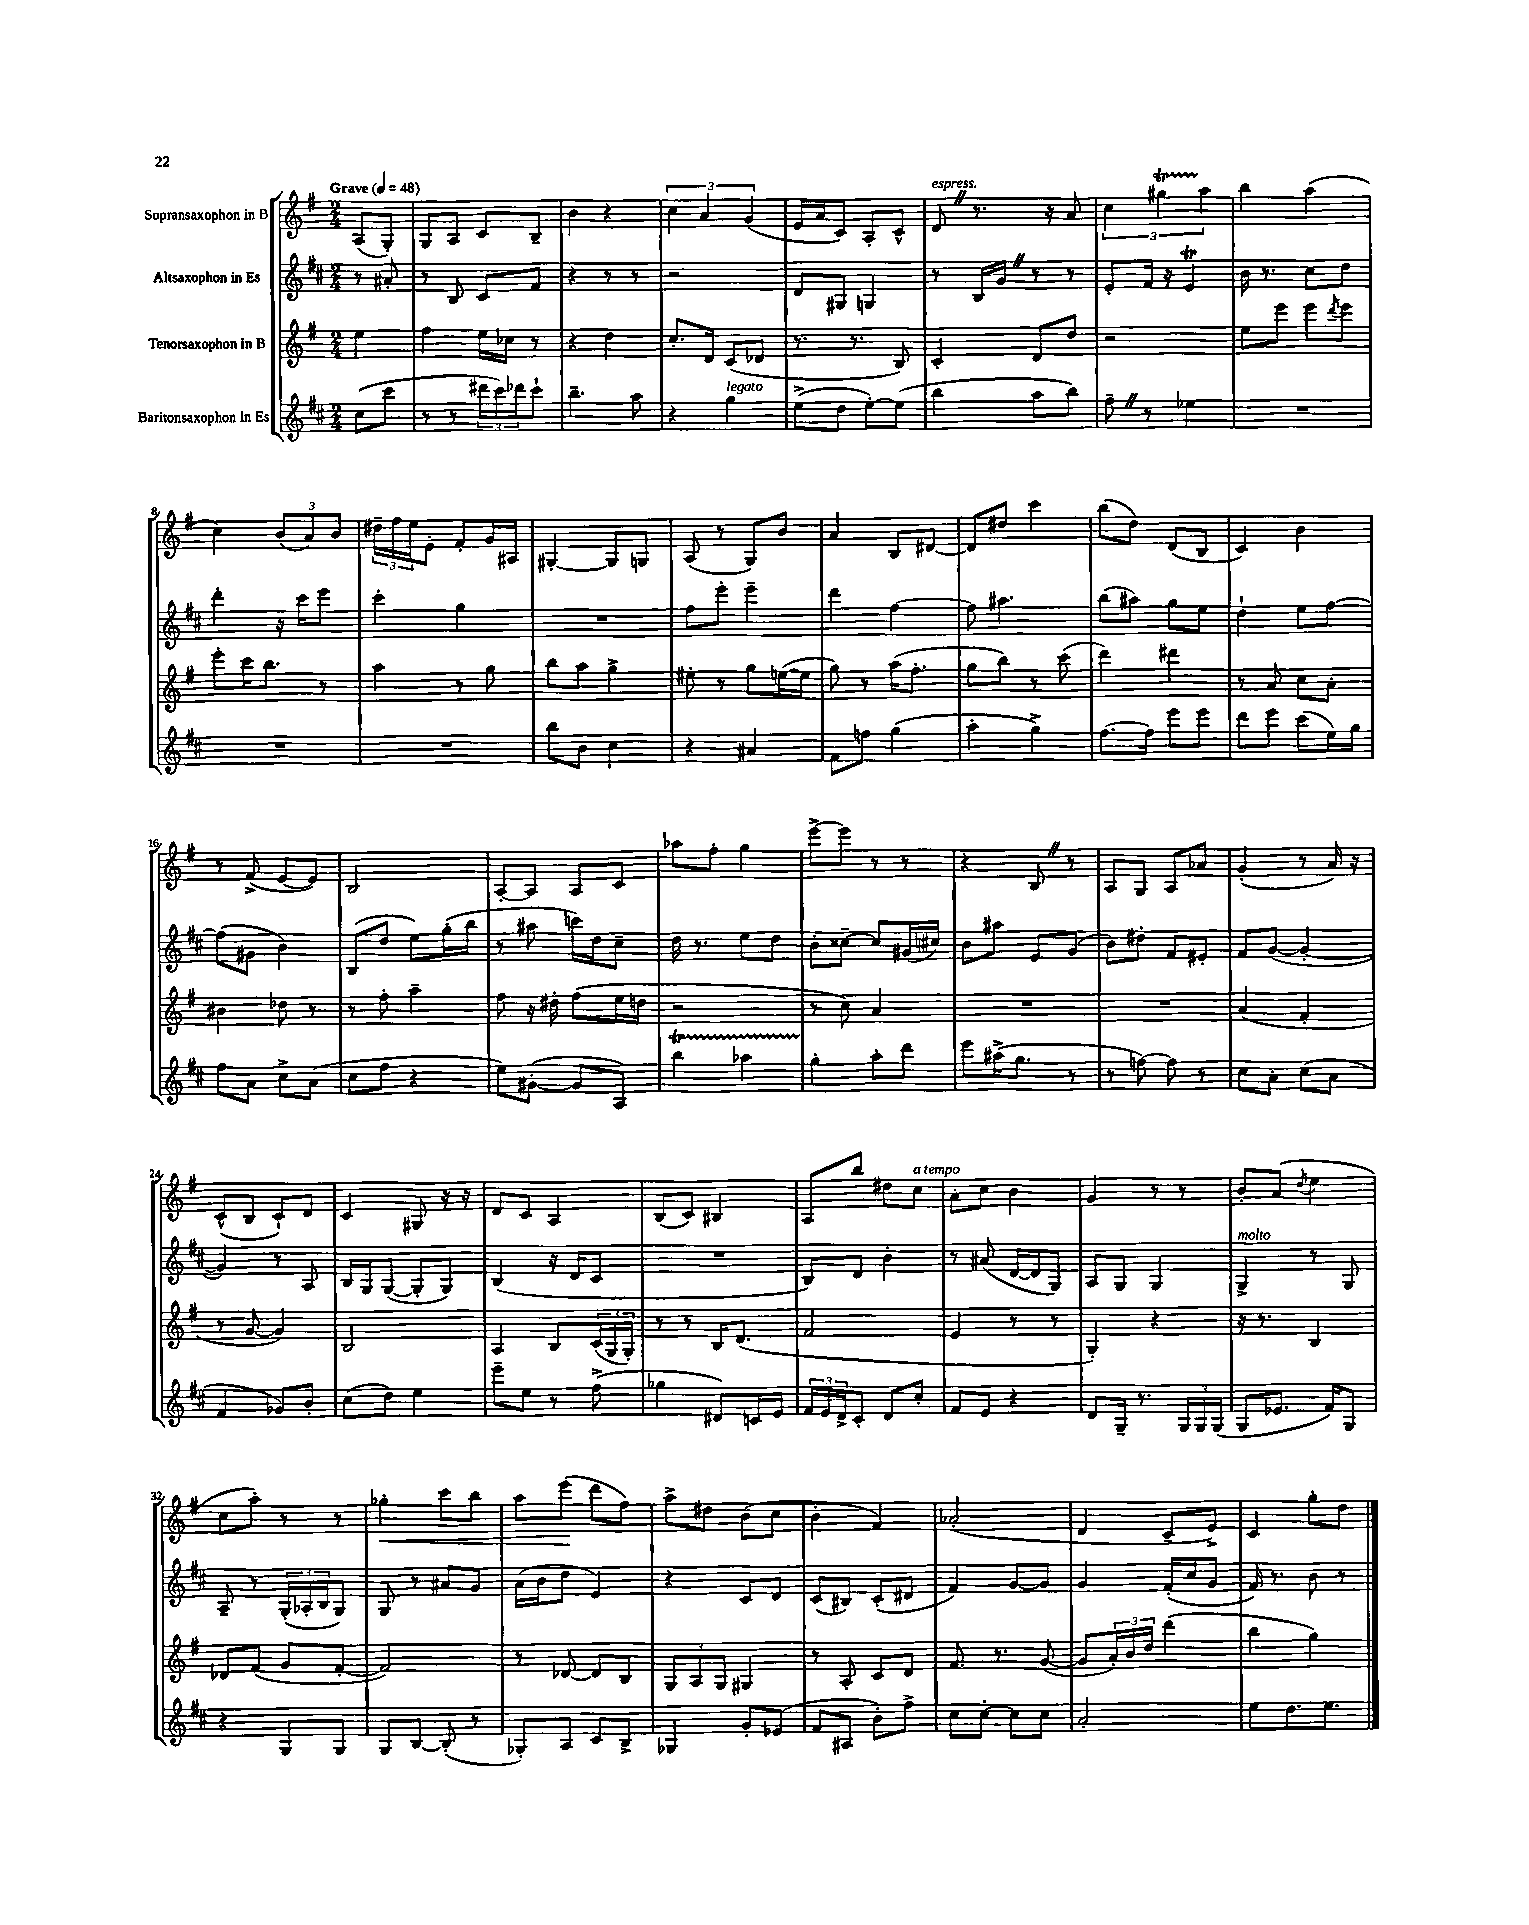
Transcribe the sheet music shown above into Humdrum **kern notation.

**kern	**kern	**kern	**kern	**dynam
*part4	*part3	*part2	*part1	*part1
*staff4	*staff3	*staff2	*staff1	*staff1
*I"Baritonsaxophon in Es	*I"Tenorsaxophon in B	*I"Altsaxophon in Es	*I"Sopransaxophon in B	*
*clefG2	*clefG2	*clefG2	*clefG2	*
*k[f#c#]	*k[f#]	*k[f#c#]	*k[f#]	*
*M2/4	*M2/4	*M2/4	*M2/4	*
*MM48	*MM48	*MM48	*MM48	*
=	=	=	=	=
!	!	!	!LO:TX:a:B:t=Grave	!
(8cc#\L	4ee\	8r	(8A/L	.
8ccc#\J	.	8a#X'/	8G'/J)	.
=1	=1	=1	=1	=1
8r	4ff#\	8r	8G/L	.
8r	.	8B/	8A/J	.
24ddd#X\LL	16ee\LL	8c#/L	8c/L	.
24ccc#\)	.	.	.	.
.	16cc-X\JJ	.	.	.
24ddd-X\J	.	.	.	.
8ccc#`\J	8r	8f#/J	8B~/J	.
=2	=2	=2	=2	=2
4.bb~\	4r	4r	4b\	.
.	4dd\	8r	4r	.
8aa\	.	8r	.	.
=3	=3	=3	=3	=3
4r	8.cc'/L	2r	6cc\	.
.	.	.	6a/	.
.	16d/Jk	.	.	.
!LO:TX:a:i:t=legato	!	!	!	!
4gg\	(8c/L	.	.	.
.	.	.	(6g/	.
.	8d-X/J	.	.	.
=4	=4	=4	=4	=4
(8ee^\L	8.r	8d/L	16e/LL	.
.	.	.	16a/J	.
8dd\J	.	8G#X/J	8c/J)	.
.	8.r	.	.	.
[8ee'\L)	.	4Gn/	8A'/L	.
(8ee\J]	8B/)	.	8c^^/J	.
=5	=5	=5	=5	=5
!	!	!	!LO:TX:a:i:t=espress.	!
4bb\	4c'/	8r	8dZ/	.
.	.	16B/LL	8.r	.
.	.	16gZ/JJ	.	.
8aa\L	8d/L	8r	.	.
.	.	.	16r	.
8bb\J)	8dd/J	8r	8a/	.
=6	=6	=6	=6	=6
8ff#~Z\	2r	8e'/L	6cc\	.
8r	.	16f#/Jk	.	.
.	.	.	6gg#Xt\	.
.	.	16r	.	.
4ee-X\	.	4eT/	.	.
.	.	.	6aa\	.
=7	=7	=7	=7	=7
2r	8ee\L	16b\	4bb\	.
.	.	8.r	.	.
.	8eee\J	.	.	.
.	8eee\L	8cc#\L	(4aa\	.
.	8qddd/	.	.	.
.	8eee\J	8dd\J	.	.
!!LO:LB:g=z
=8	=8	=8	=8	=8
2r	8eee'\L	4ddd'\	4cc\)	.
.	16ccc\K	.	.	.
.	8.bb\J	.	.	.
.	.	16r	(12b/L	.
.	.	16ccc#\KL	.	.
.	.	.	12a/)	.
.	8r	8eee\J	.	.
.	.	.	12b/J	.
=9	=9	=9	=9	=9
2r	4aa\	4ccc#'\	24dd#X~\LL	.
.	.	.	24ff#\	.
.	.	.	24ee\J	.
.	.	.	8e'\J	.
.	8r	4gg\	8f#'/L	.
.	8gg\	.	16g/L	.
.	.	.	16A#X/JJ	.
=10	=10	=10	=10	=10
8bb\L	8bb\L	2r	[4G#X'/	.
8b\J	8aa\J	.	.	.
4cc#\	4gg^\	.	8G#/L]	.
.	.	.	8Gn/J	.
=11	=11	=11	=11	=11
4r	8ee#X'\	8ff#\L	(8A/	.
.	8r	8eee'\J	8r	.
4a#X/	8gg\L	4eee~\	8G/L)	.
.	([16een\L	.	8b/J	.
.	16ee\JJ]	.	.	.
=12	=12	=12	=12	=12
8f#\L	8gg\)	4ddd\	4a/	.
8ffn\J	8r	.	.	.
(4gg\	(16aa\KL	[4ff#\	8B/L	.
.	8.ff#'\J	.	.	.
.	.	.	[8d#X/J	.
=13	=13	=13	=13	=13
4aa'\	8gg\L	8ff#\]	8d#/L]	.
.	8bb\J)	4.aa#X\	8dd#X/J	.
4gg^\)	8r	.	4ccc\	.
.	(8ccc\	.	.	.
=14	=14	=14	=14	=14
[8.ff#\L	4ddd\)	(8bb\L	(8bb\L	.
.	.	8aa#X\J)	8dd\J)	.
16ff#\Jk]	.	.	.	.
8eee\L	4ddd#X\	8gg\L	(8d/L	.
8eee\J	.	8ee\J	8B/J	.
=15	=15	=15	=15	=15
8ddd\L	8r	4dd`\	4c/)	.
8eee\J	8a/	.	.	.
(8ccc#\L	8cc\L	8ee\L	4b\	.
16ee\L)	8a'\J	[8ff#\J	.	.
16gg\JJ	.	.	.	.
!!LO:LB:g=z
=16	=16	=16	=16	=16
8ff#\L	4b#X\	(8ff#\L]	8r	.
8a\J	.	8g#X\J	(8f#^/	.
8cc#^\L	8dd-X\	4b\)	[8e/L	.
(8a\J	8r	.	8e/J])	.
=17	=17	=17	=17	=17
8cc#\L	8r	(8B/L	2B/	.
8ff#\J	8ff#'\	8dd/J	.	.
4r	4aa~\	8ee\L)	.	.
.	.	(16gg'\L	.	.
.	.	16bb\JJ	.	.
=18	=18	=18	=18	=18
8ee\L)	8ff#\	8r	[8A'/L	.
([8g#X'\J	16r	8aa#X\	8A/J]	.
.	16dd#X'\	.	.	.
8g#/L]	(8ff#\L	16cccn\LL)	8A/L	.
.	.	16dd\J	.	.
8A/J)	16ee\L	8cc#~\J	8c/J	.
.	16ddn\JJ	.	.	.
=19	=19	=19	=19	=19
4bbT\	2r	16dd\	8aa-X\L	.
.	.	8.r	.	.
.	.	.	8ff#'\J	.
4aa-XTTT\	.	8ee\L	4gg\	.
.	.	8dd\J	.	.
=20	=20	=20	=20	=20
4gg'\	8r	8b'\L	[8eee^\L	.
.	8cc\)	[8cc##X~\J	8eee\J]	.
8aa'\L	4a/	8cc##/L]	8r	.
8ddd\J	.	(16g#X/L	8r	.
.	.	16cc#X/JJ)	.	.
=21	=21	=21	=21	=21
8eee\L	2r	8b\L	4r	.
(16aa#X^\K	.	8aa#X\J	.	.
8.gg\J	.	.	.	.
.	.	8e/L	8BZ/	.
8r	.	(8g/J	8r	.
=22	=22	=22	=22	=22
8r	2r	8b\L)	8A/L	.
[8ffn\)	.	8dd#X'\J	8G/J	.
8ff\]	.	8f#/L	8A/L	.
8r	.	8e#X'/J	8a-X/J	.
=23	=23	=23	=23	=23
8cc#\L	(4a/	8f#/L	(4g'/	.
8a'\J	.	([8g/J	.	.
(8cc#\L	4f#'/	4g'/_	8r	.
8a\J	.	.	16a/)	.
.	.	.	16r	.
!!LO:LB:g=z
=24	=24	=24	=24	=24
4f#/	8r	4g/])	(8c^^/L	.
.	[8g/	.	8B/J	.
8g-X/L)	4g/])	8r	8c`/L)	.
8b'/J	.	8A/	8d/J	.
=25	=25	=25	=25	=25
(8cc#\L	2B/	16B/LL	4c/	.
.	.	16G/J	.	.
8dd\J)	.	([8G/J	.	.
4ee\	.	8G'/L]	8G#X/	.
.	.	8G/J)	16r	.
.	.	.	16r	.
=26	=26	=26	=26	=26
8eee~\L	4A/	(4B/	8d/L	.
8ee\J	.	.	8c/J	.
8r	8B/L	16r	4A/	.
.	.	16d/KL	.	.
(8ff#^\	(24c/L	8c#/J	.	.
.	24G/	.	.	.
.	24G'/JJ)	.	.	.
=27	=27	=27	=27	=27
4gg-X\	8r	2r	(8B/L	.
.	8r	.	8c/J)	.
8d#X/L)	16B/KL	.	4B#X/	.
.	(8.d/J	.	.	.
16cn/L	.	.	.	.
16e/JJ	.	.	.	.
=28	=28	=28	=28	=28
24f#/LL	2f#/	8B/L)	8A/L	.
24e/	.	.	.	.
24d^/J	.	.	.	.
8c#'/J	.	8d/J	8bb/J	.
8d/L	.	4b'\	8dd#X\L	.
!	!	!	!LO:TX:a:i:t=a tempo	!
8cc#'/J	.	.	8cc\J	.
=29	=29	=29	=29	=29
8f#/L	4e/	8r	8a'\L	.
8e/J	.	(8a#X/	8cc\J	.
4r	8r	[16d/LL	4b\	.
.	.	16d/J]	.	.
.	8r	8G/J)	.	.
=30	=30	=30	=30	=30
8d/L	4G'/)	8A/L	4g/	.
16G~/Jk	.	8G/J	.	.
8.r	.	.	.	.
.	4r	4G/	8r	.
24G/LL	.	.	8r	.
24G/	.	.	.	.
(24G/JJ	.	.	.	.
=31	=31	=31	=31	=31
!	!	!LO:TX:a:i:t=molto	!	!
8G/L	16r	4G^/	8b'/L	.
.	8.r	.	.	.
8.e-X/J	.	.	(8a/J	.
.	.	.	8qdd/	.
.	4B/	8r	4ee\	.
16f#/KL)	.	.	.	.
8G/J	.	8G/	.	.
!!LO:LB:g=z
=32	=32	=32	=32	=32
4r	8d-X/L	8A~/	8cc\L	.
.	(8f#/J	8r	8aa'\J)	.
8G/L	8g/L	(24G'/LL	8r	.
.	.	24A-X'/	.	.
.	.	24B/J	.	.
8G/J	[8f#'/J	8G/J)	8r	.
=33	=33	=33	=33	=33
!	!	!	!	!LO:HP:b
8G/L	2f#/])	8G/	4gg-X'\	<
[8B/J	.	8r	.	.
(8B'/]	.	8a#X/L	8ccc\L	.
8r	.	8g/J	8bb\J	.
=34	=34	=34	=34	=34
8G-X'/L)	8r	(16a\LL	8aa\L	.
.	.	16b\J	.	.
8A/J	[8d-X/	8dd\J	(8eee\J	.
8c#/L	8d-/L]	4e/)	8ddd\L	[
8B^/J	8B/J	.	8ff#\J)	.
=35	=35	=35	=35	=35
4G-X/	12G/L	4r	8aa^\L	.
.	12A/	.	.	.
.	.	.	8dd#X\J	.
.	12G/J	.	.	.
8g'/L	4G#X/	8c#/L	(8b\L	.
(8e-X/J	.	8d/J	8cc\J	.
=36	=36	=36	=36	=36
8f#/L	8r	(8c#/L	4b'\	.
8A#X/J	8A'/	8B#X/J)	.	.
8b'\L)	8c/L	(8c#'/L	4f#/)	.
8ff#^\J	8d/J	8d#X/J	.	.
=37	=37	=37	=37	=37
8cc#\L	8.f#/	4f#/)	(2a-X'/	.
[8cc#'\J	.	.	.	.
.	8.r	.	.	.
8cc#\L]	.	[8g/L	.	.
8cc#\J	([8g/	8g/J]	.	.
=38	=38	=38	=38	=38
2a'/	8g/L]	4g/	4d/	.
.	24a'/L)	.	.	.
.	24b/	.	.	.
.	24dd/JJ	.	.	.
.	(4ddd\	(16f#'/LL	8c~/L	.
.	.	16cc#/J	.	.
.	.	8g/J	8e^/J)	.
=39	=39	=39	=39	=39
8ee\L	4bb\	16f#/)	4c/	.
.	.	8.r	.	.
8.dd\	.	.	.	.
.	4gg\)	8b\	8gg'\L	.
8.ee\J	.	.	.	.
.	.	8r	8dd\J	.
==	==	==	==	==
*-	*-	*-	*-	*-
